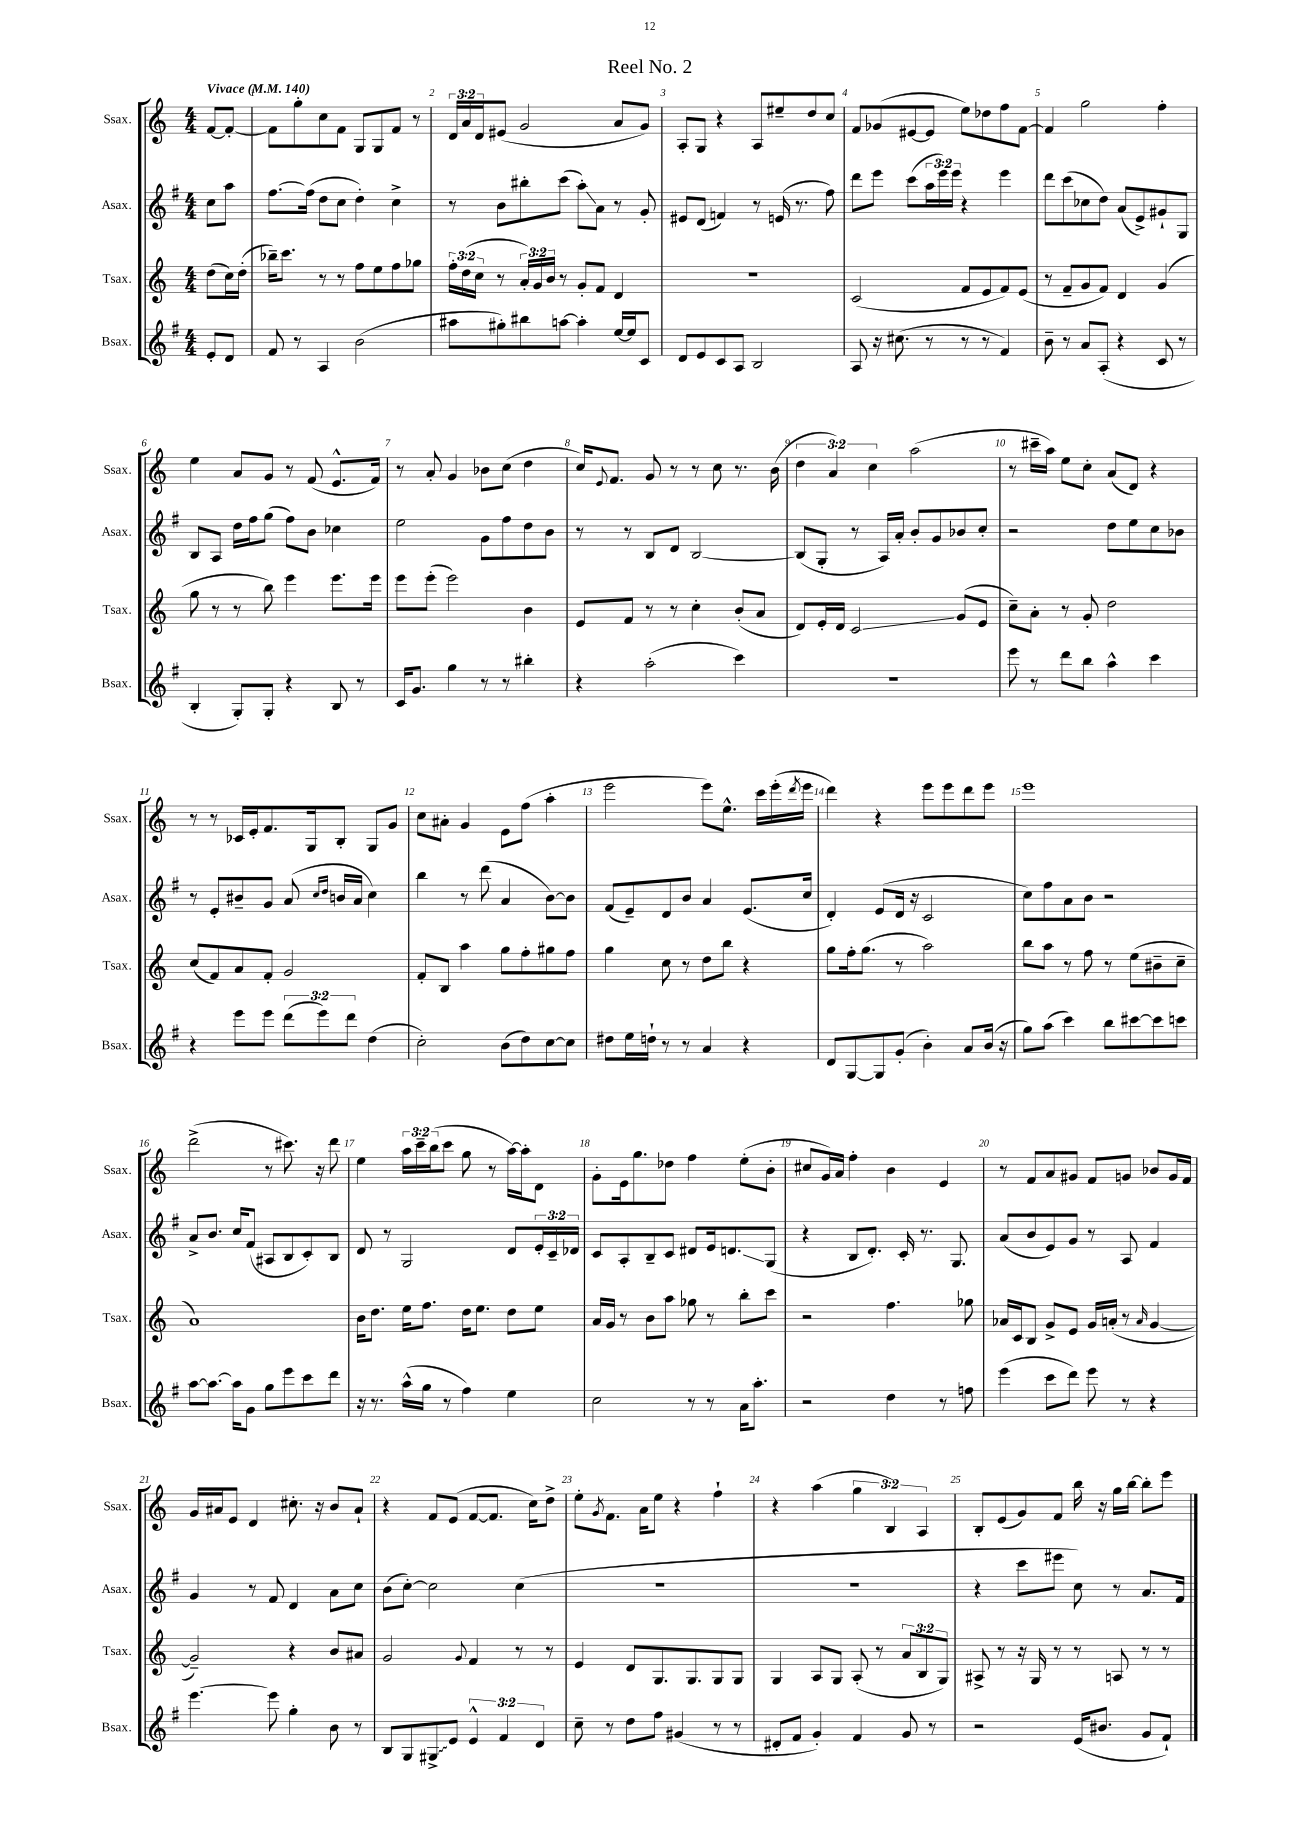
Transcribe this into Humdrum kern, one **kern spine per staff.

**kern	**kern	**kern	**kern
*staff4	*staff3	*staff2	*staff1
*clefG2	*clefG2	*clefG2	*clefG2
*k[f#]	*k[]	*k[f#]	*k[]
*M4/4	*M4/4	*M4/4	*M4/4
*MM140	*MM140	*MM140	*MM140
8e'	(8dd	8cc	[8f
8d	16cc)	8aa	8f'_
.	(16dd'	.	.
=	=	=	=
8f#	16bb-~)	[8.ff#	8f]
.	8.ccc	.	.
8r	.	.	8gg'
.	.	(16ff#]	.
4A	8r	8dd	8cc
.	8r	8cc	8f
(2b	8ff	4dd')	8G
.	8ee	.	8G
.	8ff	4cc^	8f
.	8gg-	.	8r
=	=	=	=
8aa#	24ff'	8r	24d
.	(24dd	.	24a
.	24cc	.	24d
8gg#')	8r	8b	(8e#
8bb#	24a')	8bb#'	2g
.	24g	.	.
.	24b	.	.
[8aa	8r	(8ccc	.
4aa']	8g'	8aa')	.
.	8f	8a	.
[16ee	4d	8r	8a
16ee]	.	.	.
8c	.	8g'	8g)
=	=	=	=
8d	1r	8e#	8A'
8e	.	(8d	8G
8c	.	4f)	4r
8A	.	.	.
2B	.	8r	8A
.	.	(16e	8ee#~
.	.	8.r	.
.	.	.	8dd
.	.	8ff#)	8cc
=	=	=	=
8A	(2c	8ddd	8f
16r	.	8eee	(8g-
(8.cc#	.	.	.
.	.	(8ccc	[8e#
8r	.	24aa	8e#]
.	.	24eee)	.
.	.	24eee	.
8r	8f	4r	8ee)
8r	8e	.	8dd-
4f#)	8f)	4eee	8ff
.	(8e	.	[8f
=	=	=	=
8b~	8r	8ddd	4f]
8r	8f~	(8ccc	.
8a	8g	8cc-	2gg
(8A'	8f)	8dd)	.
4r	4d	(8a	.
.	.	8e^)	.
8c	(4g	8g#`	4ff'
8r	.	8G	.
=	=	=	=
4B'	8gg	8B	4ee
.	8r	8A	.
8G')	8r	16dd	8a
.	.	16ff#	.
8G'	8bb)	(8gg	8g
4r	4eee	8ff#)	8r
.	.	8b	(8f
8B	8.eee	4cc-	8.e^^
8r	.	.	.
.	16eee	.	16f)
=	=	=	=
16c	8eee	2ee	8r
8.g	.	.	.
.	(8eee'	.	8a'
4gg	2eee)	.	4g
8r	.	8g	8b-
8r	.	8ff#	(8cc
4bb#'	4b	8dd	4dd
.	.	8b	.
=	=	=	=
4r	8e	8r	16cc)
.	.	.	8qqe
.	.	.	8.f
.	8f	8r	.
(2aa'	8r	8B	8g
.	8r	8d	8r
.	4cc'	[2B	8r
.	.	.	8cc
4ccc)	(8b'	.	8.r
.	8a	.	.
.	.	.	(16b
=	=	=	=
1r	8d)	(8B]	6dd
.	16e'	8G'	.
.	.	.	6a)
.	16d	.	.
.	2c	8r	.
.	.	.	6cc
.	.	16A)	.
.	.	16a'	.
.	.	8b'	(2aa
.	.	8g	.
.	(8g	8b-	.
.	8e	8cc'	.
=	=	=	=
8eee	8cc~)	2r	8r
8r	8a'	.	16ccc#~
.	.	.	16aa)
8ddd	8r	.	8ee
8bb	8g'	.	8cc'
4aa^^	2dd	8dd	(8a
.	.	8ee	8d)
4ccc	.	8cc	4r
.	.	8b-	.
=	=	=	=
4r	(8cc	8r	8r
.	8f)	8e'	8r
8eee	8a	8b#~	16c-
.	.	.	16e'
8eee	8f'	8g	8.f
(12ddd	2g	(8a	.
.	.	.	16G
12eee)	.	.	.
.	.	16qqcc	.
.	.	16qqdd	.
.	.	16b	8B'
12ddd	.	.	.
.	.	16a	.
(4dd	.	4cc)	8G
.	.	.	8g
=	=	=	=
2cc')	8f'	4bb	8cc
.	8B	.	8a#'
.	4aa	8r	4g
.	.	(8ddd	.
(8b	8gg	4a	8e
8dd)	8ff'	.	(8ff
[8cc	8gg#	[8b)	4aa'
8cc]	8ff	8b]	.
=	=	=	=
8dd#	4gg	(8f#	2eee
16ee	.	8e~)	.
16dd`	.	.	.
8r	8cc	8d	.
8r	8r	8b	.
4a	8dd	4a	8eee)
.	8bb	.	8.ee^^
4r	4r	(8.e	.
.	.	.	16ccc
.	.	.	(16eee'
.	.	.	8qddd
.	.	16cc	16eee
=	=	=	=
8d	8gg	4d')	4ddd)
[8G	16ff'	.	.
.	(8.gg	.	.
8G]	.	(8e	4r
(8g'	8r	16d	.
.	.	16r	.
4b')	2aa)	2c	8eee
.	.	.	8eee
8a	.	.	8ddd
(16b	.	.	8eee
16r	.	.	.
=	=	=	=
8gg)	8bb	8cc)	1eee
(8aa	8aa	8ff#	.
4ccc)	8r	8a	.
.	8ff	8b	.
8bb	8r	2r	.
[8ccc#	(8ee	.	.
8ccc#]	8b#~	.	.
8ccc	8cc~	.	.
=	=	=	=
[8aa	1a)	8a^	(2ddd^
8.aa_	.	8.b	.
16aa]	.	16cc	.
8g	.	(8f#	.
8gg	.	8A#	8r
8eee	.	8B	8.ccc#)
8ccc	.	8c')	.
.	.	.	16r
8ddd	.	8B	8ddd
=	=	=	=
16r	16b	8d	4ee
8.r	8.dd	.	.
.	.	8r	.
(16aa^^	16ee	2G	24aa
.	.	.	24ccc~
16gg	8.ff	.	.
.	.	.	(24bb
8r	.	.	8ccc
4ff#)	16dd	.	8gg
.	8.ee	.	.
.	.	.	8r
4ee	8dd	8d	[16aa)
.	.	.	16aa']
.	8ee	24e'	8d
.	.	24c~	.
.	.	24d-	.
=	=	=	=
2cc	16a	8c	8g'
.	16g	.	.
.	8r	8A'	16e
.	.	.	8.gg
.	8b	8B~	.
.	8aa	8c	8dd-
8r	8gg-	8d#	4ff
8r	8r	16e	.
.	.	8.d	.
16a	8bb'	.	(8ee'
8.aa'	.	.	.
.	8ccc	(8G	8b'
=	=	=	=
2r	2r	4r	8cc#
.	.	.	16g)
.	.	.	16a
.	.	8B	4ff'
.	.	8.d')	.
4dd	4.ff	.	4b
.	.	16c'	.
.	.	8.r	.
8r	.	.	4e
.	.	8.G	.
8ff	8gg-	.	.
=	=	=	=
(4eee	16a-	(8a	8r
.	16c	.	.
.	8B	8b	8f
8ccc	8g^	8e)	8a
8ddd)	8e	8g	8g#
8eee	16g	8r	8f
.	(16a'	.	.
8r	8r	8A	8g
.	16qqa	.	.
4r	[4g	4f#	8b-
.	.	.	16g
.	.	.	16f
=	=	=	=
[4.eee	2g~])	4g	16g
.	.	.	16a#
.	.	.	8e
.	.	8r	4d
8eee]	.	8f#	.
4gg'	4r	4d	8.cc#'
.	.	.	16r
8b	8b	8a	8b
8r	8a#	8cc	8a#`
=	=	=	=
8B	2g	(8b	4r
8G	.	[8cc')	.
8G#^	.	2cc]	8f
8e	.	.	(8e
.	8qqg	.	.
6e^^	4f	.	[8f
.	.	.	8.f]
6f#	.	.	.
.	8r	(4cc	.
.	.	.	16cc)
6d	.	.	.
.	8r	.	8dd^
=	=	=	=
8cc~	4e	1r	8ee'
.	.	.	8qg
8r	.	.	8.f
8dd	8d	.	.
.	.	.	16a
8ff#	8.G	.	8ee
(4g#	.	.	4r
.	8.G	.	.
8r	8G	.	4ff`
8r	8G	.	.
=	=	=	=
8d#'	4G	1r	4r
8f#	.	.	.
4g')	8A	.	(4aa
.	8G	.	.
4f#	(8A'	.	6gg
.	8r	.	.
.	.	.	6B)
8g	12a	.	.
.	12B	.	6A
8r	.	.	.
.	12G)	.	.
=	=	=	=
2r	8A#^	4r	8B'
.	8r	.	(8e
.	16r	8ccc	8g)
.	16G	.	.
.	8r	8eee#	8f
(16e	8r	8cc)	16bb
8.b#	.	.	16r
.	8A	8r	16gg
.	.	.	[16bb
8g	8r	8.a	8bb']
8f#`)	8r	.	8eee
.	.	16f#	.
==	==	==	==
*-	*-	*-	*-
